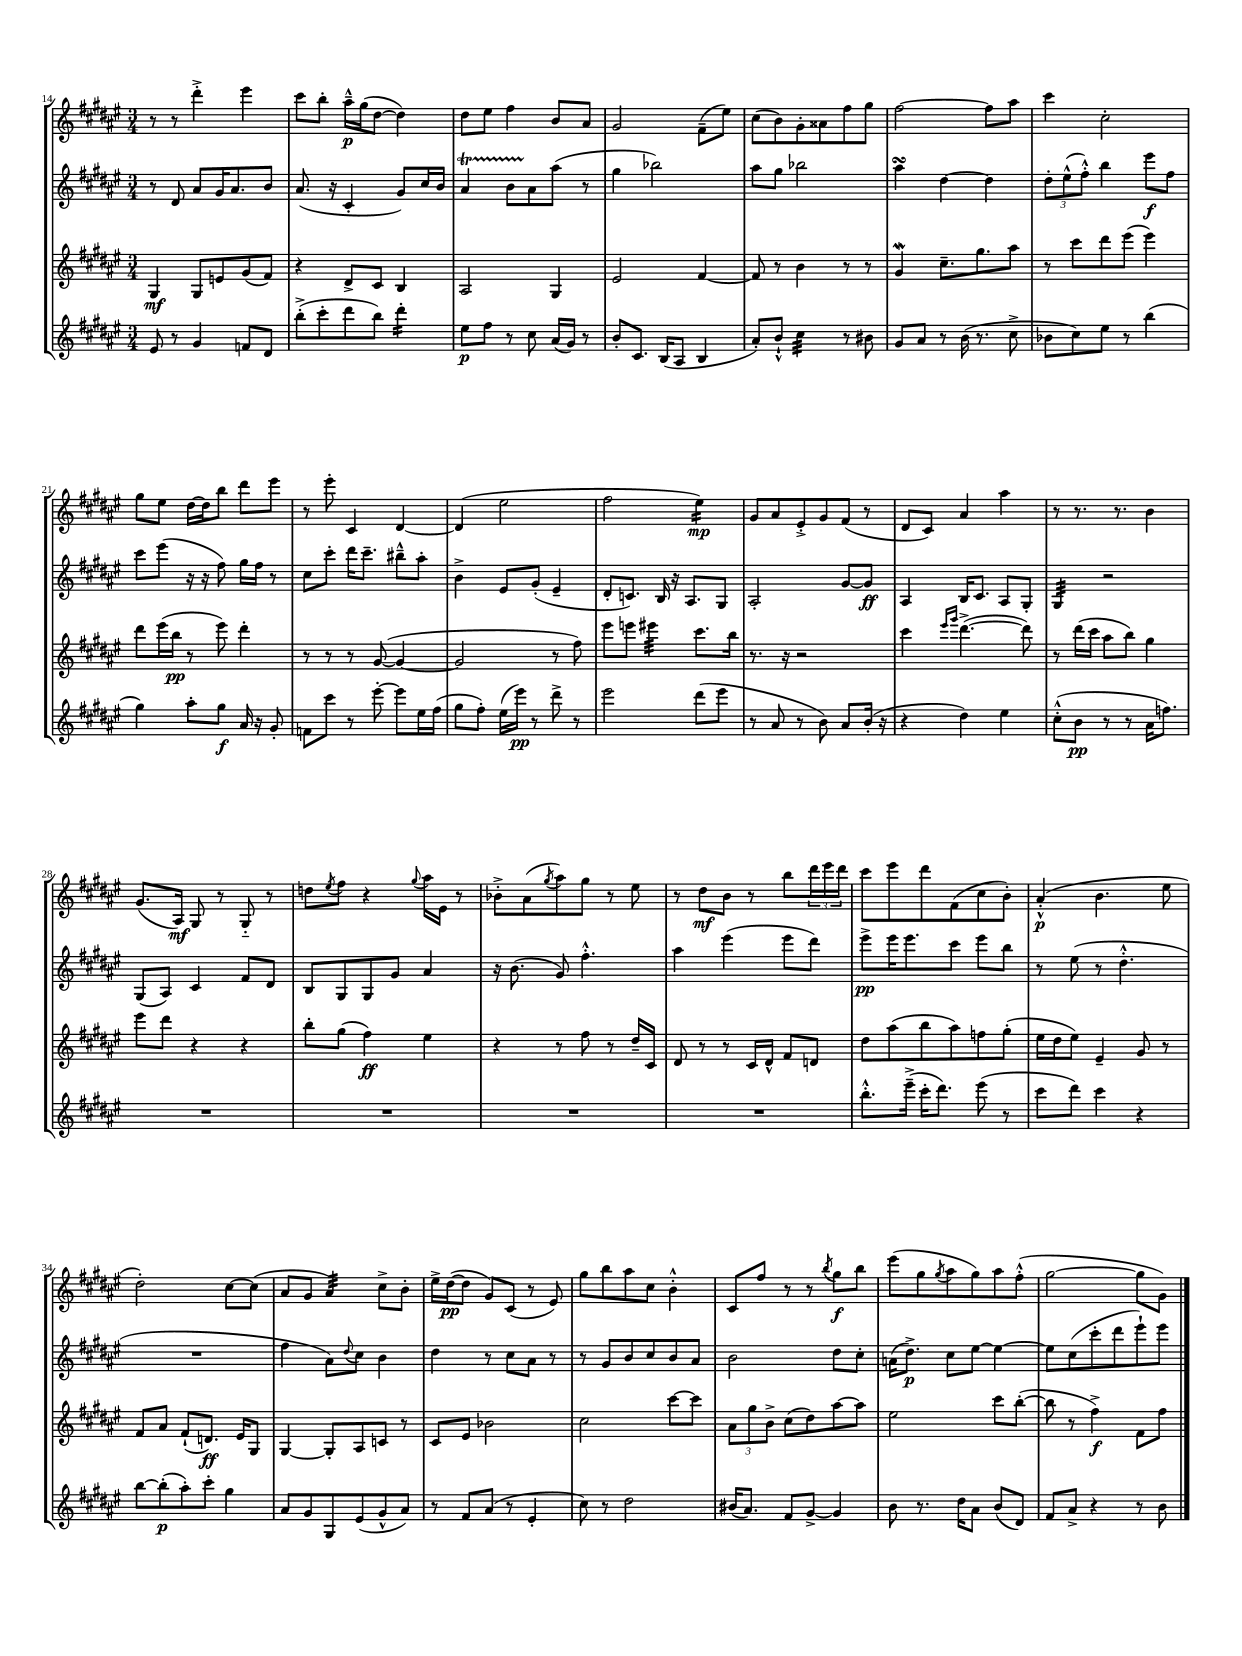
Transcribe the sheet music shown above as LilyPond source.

<<
\new StaffGroup <<
\new Staff = "s0" {
    \clef treble \key fis \major \numericTimeSignature \time 3/4
    r8 r8 dis'''4-.-> eis'''4 |
    cis'''8 b''8-. ais''16---^\p gis''16( dis''8~ dis''4) |
    dis''8 eis''8 fis''4 b'8 ais'8 |
    gis'2 fis'8--( eis''8) |
    cis''8( b'8) gis'8-. aisis'8 fis''8 gis''8 |
    fis''2~ fis''8 ais''8 |
    cis'''4 cis''2-. |
    gis''8 eis''8 dis''16~ dis''16 b''8 dis'''8 eis'''8 |
    r8 eis'''8-. cis'4 dis'4~ |
    dis'4( eis''2 |
    fis''2 eis''4:16\mp) |
    gis'8 ais'8 eis'8-.-> gis'8 fis'8( r8 |
    dis'8 cis'8) ais'4 ais''4 |
    r8 r8. r8. b'4 |
    gis'8.( ais16\mf) gis8 r8 gis8-_ r8 |
    d''8 \acciaccatura { eis''8 } fis''8 r4 \appoggiatura { gis''8 } ais''16 eis'16 r8 |
    bes'8-.-> ais'8( \acciaccatura { gis''8 } ais''8) gis''8 r8 eis''8 |
    r8 dis''8\mf b'8 r8 b''8 \tuplet 3/2 { dis'''16 eis'''16 dis'''16 } |
    cis'''8 eis'''8 dis'''8 fis'8( cis''8 b'8-.) |
    ais'4-.-^\p( b'4. eis''8 |
    dis''2-.) cis''8~ cis''8( |
    ais'8 gis'8 ais'4:32) cis''8-> b'8-. |
    eis''16-> dis''16~\pp( dis''8 gis'8) cis'8( r8 eis'8) |
    gis''8 b''8 ais''8 cis''8 b'4-.-^ |
    cis'8 fis''8 r8 r8 \acciaccatura { b''8 } gis''8\f b''8 |
    eis'''8( gis''8 \acciaccatura { gis''8 } ais''8 gis''8) ais''8 fis''8-.-^( |
    gis''2~ gis''8 gis'8) \bar "|." |
}
\new Staff = "s1" {
    \clef treble \key fis \major \numericTimeSignature \time 3/4
    r8 dis'8 ais'8 gis'16 ais'8. b'8 |
    ais'8.( r16 cis'4-. gis'8) cis''16 b'16 |
    ais'4\startTrillSpan b'8 ais'8\stopTrillSpan ais''8( r8 |
    gis''4 bes''2) |
    ais''8 gis''8 bes''2 |
    ais''4\turn dis''4~ dis''4 |
    \tuplet 3/2 { dis''8-. eis''8-^( fis''8-.-^) } b''4 eis'''8\f fis''8 |
    cis'''8 eis'''8( r16 r16 fis''8) gis''16 fis''16 r8 |
    cis''8 cis'''8-. dis'''16 cis'''8.-- bis''8---^ ais''8-. |
    b'4-> eis'8 gis'8-.( eis'4-- |
    dis'8-. c'8.) b16 r16 ais8. gis8 |
    ais2-. gis'8~ gis'8\ff |
    ais4 b16 cis'8. ais8 gis8-. |
    gis4:32 r2 |
    gis8( ais8) cis'4 fis'8 dis'8 |
    b8 gis8 gis8 gis'8 ais'4 |
    r16 b'8.( gis'8) fis''4.-.-^ |
    ais''4 eis'''4( eis'''8 dis'''8) |
    eis'''8->\pp eis'''16 eis'''8. cis'''8 eis'''8 b''8 |
    r8 eis''8( r8 dis''4.-.-^ |
    R2. |
    fis''4 ais'8) \appoggiatura { dis''8 } cis''8 b'4 |
    dis''4 r8 cis''8 ais'8 r8 |
    r8 gis'8 b'8 cis''8 b'8 ais'8 |
    b'2 dis''8 cis''8-. |
    a'16( dis''8.->\p) cis''8 eis''8~ eis''4~ |
    eis''8 cis''8( cis'''8-. dis'''8 eis'''8-!) eis'''8 \bar "|." |
}
\new Staff = "s2" {
    \clef treble \key fis \major \numericTimeSignature \time 3/4
    gis4\mf gis8 e'8 gis'8( fis'8) |
    r4 dis'8-> cis'8 b4 |
    ais2 gis4 |
    eis'2 fis'4~ |
    fis'8 r8 b'4 r8 r8 |
    gis'4\mordent cis''8.-- gis''8. ais''8 |
    r8 cis'''8 dis'''8 eis'''8( eis'''4) |
    dis'''8 eis'''16( b''16\pp r8 eis'''8) dis'''4-. |
    r8 r8 r8 gis'8~( gis'4~ |
    gis'2 r8 fis''8) |
    eis'''8 e'''8 eis'''4:32 cis'''8. b''16 |
    r8. r16 r2 |
    cis'''4 \grace { eis'''16 gis'''16 } dis'''4.~->( dis'''8) |
    r8 dis'''16( cis'''16 ais''8 b''8) gis''4 |
    eis'''8 dis'''8 r4 r4 |
    b''8-. gis''8( fis''4\ff) eis''4 |
    r4 r8 fis''8 r8 dis''16-- cis'16 |
    dis'8 r8 r8 cis'16 dis'16-^ fis'8 d'8 |
    dis''8 ais''8( b''8 ais''8) f''8 gis''8-.( |
    eis''16 dis''16 eis''8) eis'4-- gis'8 r8 |
    fis'8 ais'8 fis'8-!( d'8.\ff) eis'16 gis8 |
    gis4~ gis8-. ais8 c'8 r8 |
    cis'8 eis'8 bes'2 |
    cis''2 cis'''8~ cis'''8 |
    \tuplet 3/2 { ais'8 gis''8 b'8-> } cis''8( dis''8) ais''8~ ais''8 |
    eis''2 cis'''8 b''8~-.( |
    b''8 r8 fis''4->\f) fis'8 fis''8 \bar "|." |
}
\new Staff = "s3" {
    \clef treble \key fis \major \numericTimeSignature \time 3/4
    eis'8 r8 gis'4 f'8 dis'8 |
    b''8-.->( cis'''8-. dis'''8 b''8) dis'''4:16-. |
    eis''8\p fis''8 r8 cis''8 ais'16( gis'16) r8 |
    b'8-. cis'8. b16( ais8 b4 |
    ais'8-.) b'8-!-^ cis''4:32 r8 bis'8 |
    gis'8 ais'8 r8 b'16( r8. cis''8-> |
    bes'8 cis''8) eis''8 r8 b''4( |
    gis''4) ais''8-. gis''8\f ais'16 r16 gis'8-. |
    f'8 cis'''8 r8 eis'''8~-. eis'''8 eis''16 fis''16( |
    gis''8 fis''8-.) eis''16( eis'''16\pp) r8 dis'''8-> r8 |
    eis'''2 dis'''8( eis'''8 |
    r8 ais'8 r8 b'8) ais'8 b'16-.( r16 |
    r4 dis''4) eis''4 |
    cis''8-.-^( b'8\pp r8 r8 ais'16 f''8.) |
    R2. |
    R2. |
    R2. |
    R2. |
    b''8.-.-^ eis'''16--->( cis'''16-. dis'''8.) eis'''8( r8 |
    cis'''8 dis'''8) cis'''4 r4 |
    b''8~ b''8-.\p( ais''8-.) cis'''8-. gis''4 |
    ais'8 gis'8 gis8 eis'8( gis'8-^ ais'8) |
    r8 fis'8 ais'8( r8 eis'4-. |
    cis''8) r8 dis''2 |
    bis'16( ais'8.) fis'8 gis'8~-> gis'4 |
    b'8 r8. dis''16 ais'8 b'8( dis'8) |
    fis'8 ais'8-> r4 r8 b'8 \bar "|." |
}
>>
>>
\layout { \context { \Score currentBarNumber = #14 } }
